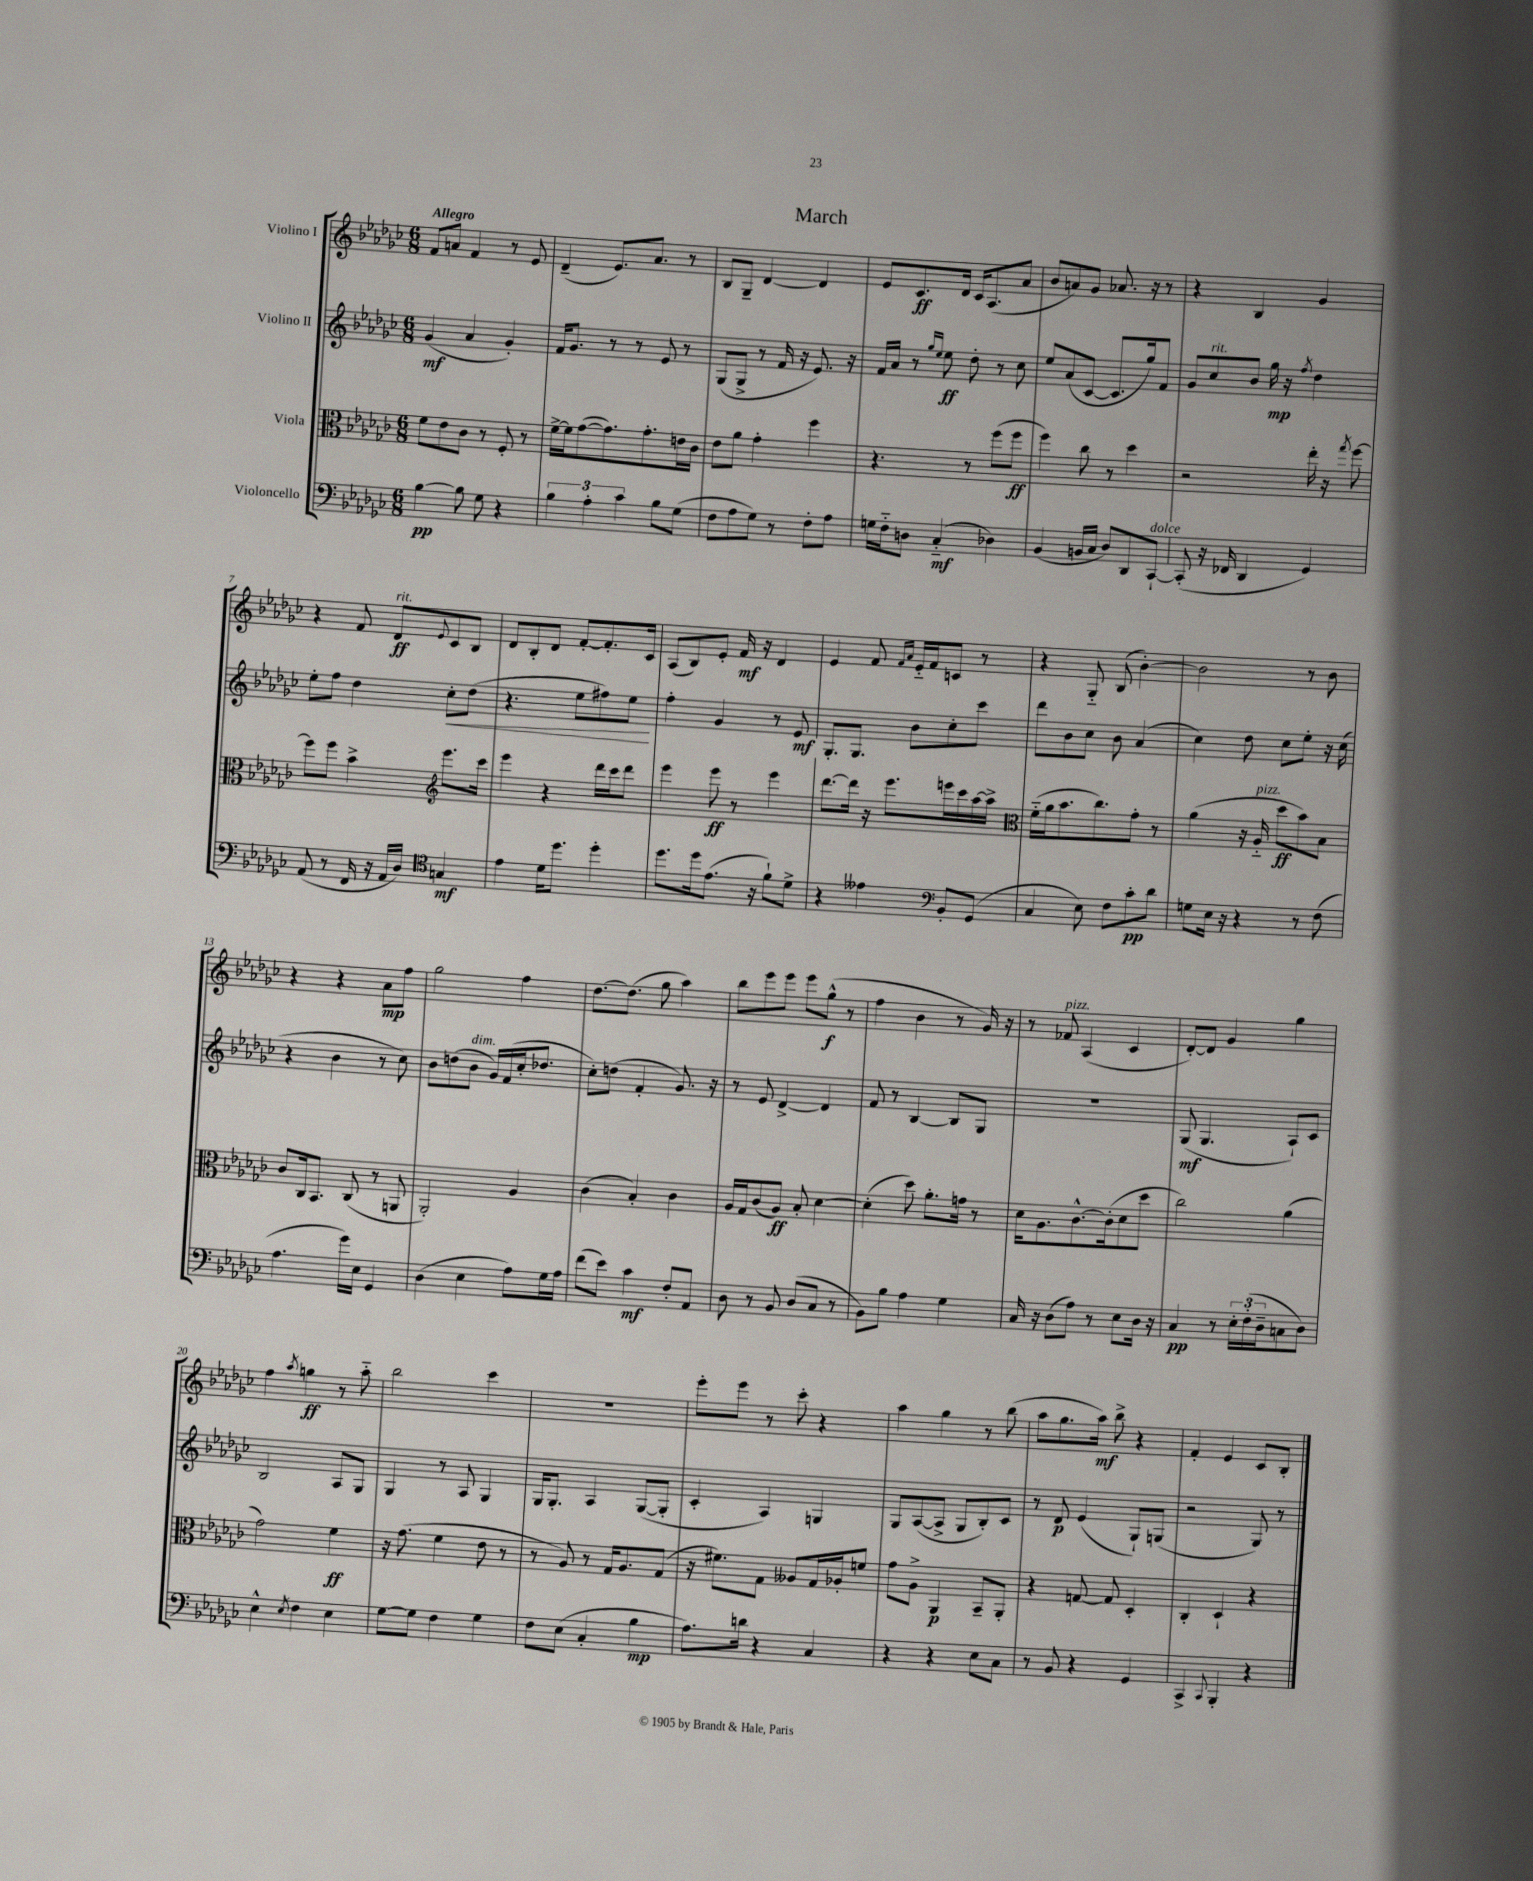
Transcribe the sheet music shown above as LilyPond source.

\header { title = "March" }
<<
\new StaffGroup <<
\new Staff = "s0" \with { instrumentName = "Violino I" } {
    \clef treble \key ges \major \numericTimeSignature \time 6/8 \tempo "Allegro"
    f'8 a'8 f'4 r8 ees'8 |
    des'4--( ees'8.) aes'8. r8 |
    bes8 ges8-- des'4~ des'4 |
    ees'8 ces'8.\ff des'16 ces'16 aes8.( aes'8 |
    bes'8 a'8) ges'8 aes'8. r16 r8 |
    r4 bes4 ges'4 |
    r4 f'8 des'8\ff^\markup { \italic "rit." } \appoggiatura { ees'8 } ces'8 bes8 |
    des'8 bes8-. des'8 f'8~-. f'8.-. ces'16 |
    aes8( bes8) ees'8-. f'16\mf r16 des'4 |
    ees'4 f'8 \grace { f'16 aes'16 } ees'16-_ f'16 c'8 r8 |
    r4 ges8-_ bes8( bes'4~-.) |
    bes'2 r8 bes'8 |
    r4 r4 aes'8\mp f''8 |
    ges''2 f''4 |
    des''8.~ des''8.( ges''8 aes''4) |
    bes''8 ees'''8 ees'''8 ees'''8 ges''8-^\f( r8 |
    f''4 bes'4 r8 ges'16) r16 |
    r8 fes'8^\markup { \italic "pizz." } aes4( ces'4 |
    des'8~-.) des'8 ges'4 ges''4 |
    f''4 \acciaccatura { aes''8 } g''4\ff r8 aes''8-_ |
    bes''2 ces'''4 |
    R2. |
    ees'''8-. ees'''8 r8 ces'''8-. r4 |
    aes''4 ges''4 r8 bes''8( |
    aes''8 ges''8. aes''16\mf) bes''8-> r4 |
    f'4-. ees'4 ces'8 bes8-. \bar "|." |
}
\new Staff = "s1" \with { instrumentName = "Violino II" } {
    \clef treble \key ges \major \numericTimeSignature \time 6/8
    ges'4\mf( aes'4 ges'4-.) |
    f'16 ges'8. r8 r8 ees'8 r8 |
    ges8( ges8-> r8 f'16 r16 ees'8.) r16 |
    f'16 aes'16 r8 \grace { ges''16 ees''16 } ees''8\ff des''8-. r8 ces''8 |
    ees''8 aes'8( ces'8~ ces'8. ges''16) f'8 |
    ges'8 ces''8^\markup { \italic "rit." } bes'8 ges''16\mp r16 \acciaccatura { f''8 } des''4 |
    ees''8-. f''8 des''4 ces''8-.\< des''8( |
    r4. ees''8 fis''8) ees''8\! |
    f''4-. ges'4 r8 ees'8\mf |
    ges8.-. ges8. bes'8 ces''8-. ces'''8 |
    des'''8 bes'8 ces''8 bes'8 aes'4( |
    ces''4) des''8 ces''8 ees''8-. r16 ces''16( |
    r4 bes'4 r8 ces''8) |
    bes'8 d''8( bes'8^\markup { \italic "dim." } ges'16) f'16( ces''16-. des''8. |
    ces''8-.) d''8( f'4-. ges'8.) r16 |
    r8 ees'8 des'4~-> des'4 |
    f'8 r8 bes4~ bes8 ges8 |
    R2. |
    ges8\mf( ges4. aes8-!) ces'8 |
    bes2 aes8 ges8 |
    ges4 r8 aes8 ges4 |
    ges16 ges8.-. aes4 ges8~( ges8-. |
    ces'4-. aes4) g4 |
    ges8 aes8~( aes8-> ges8 bes8-.) ces'8 |
    r8 des'8\p ees'4( ges8-!) g8( |
    r2 ges8) r8 \bar "|." |
}
\new Staff = "s2" \with { instrumentName = "Viola" } {
    \clef alto \key ges \major \numericTimeSignature \time 6/8
    f'8 ees'8 ces'8 r8 f8-. r8 |
    f'16~-> f'16 ges'8~( ges'8.) ges'8.-. e'16 ces'16 |
    ees'8 aes'8 ges'4-. f''4 |
    r4. r8 f''8( f''8\ff |
    f''4) ces''8 r8 des''4 |
    r2 ees''16-. r16 \acciaccatura { ges''8 } f''8~ |
    f''8 f''8 bes'4-> \clef treble ees'''8. ces'''16 |
    ees'''4 r4 des'''16 ces'''16 des'''8 |
    ees'''4 ees'''8\ff r8 ees'''4 |
    des'''8.~ des'''16 r16 ees'''8. e'''16 ces'''16 aes''16~ aes''16-> |
    \clef alto f'16-_( aes'16 bes'8. ces''8.) ges'8-. r8 |
    aes'4( r16 aes16-_^\markup { \italic "pizz." } des''8\ff bes'8) bes8 |
    ces'8 ces16 bes,8. ces8( r8 a,8 |
    aes,2-.) aes4 |
    ces'4( bes4-.) ces'4 |
    aes16 ges16 ces'8( aes8\ff) bes8-. des'4~ |
    des'4-.( des''8) aes'8.-. g'16 r8 |
    des'16 aes8. ces'8.~-^ ces'16-.( des'8 des''8 |
    ces''2) aes'4( |
    ges'2) f'4\ff |
    r16 ges'8.( f'4 ees'8 r8 |
    r8 aes8) r8 ges16 aes8. ges8( |
    r16 fis'8.) ges8 aeses8 ges16 aes16-. f'8 |
    ges'8 aes8-> aes,4\p bes,8-- aes,8-. |
    r4 g8~ g8 des4-. |
    ces4-. des4-! r4 \bar "|." |
}
\new Staff = "s3" \with { instrumentName = "Violoncello" } {
    \clef bass \key ges \major \numericTimeSignature \time 6/8
    bes4~\pp bes8 ges8 r4 |
    \tuplet 3/2 { bes4 aes4-. ces'4 } bes8 ges8( |
    f8 aes8 ges8) r8 f8-. aes8 |
    g16 f16-_ d8 ces4-_\mf( des4) |
    bes,4( b,16 ces16 des8) des,8 ces,8~-!^\markup { \italic "dolce" } |
    ces,8-.( r16 fes,16 des,4 ges,4) |
    aes,8( r8 f,16 r16 aes,16 des16) \clef tenor g4\mf |
    ees'4 des'16 des''8. des''4-. |
    des''8. des''16 ees'8.( r16 f'8-!) des'8-> |
    r4 eeses'4 \clef bass bes,8-. ges,8( |
    ces4 ees8) f8 ces'8-.\pp des'8 |
    g8 ees16 r16 r4 r8 f8( |
    aes4. ges'16) ees16 ges,4 |
    des4( ees4 aes8) ges16 aes16 |
    f'8( ees'8) ces'4\mf f8-. aes,8 |
    des8 r8 bes,8 des8( ces8 r8 |
    bes,8) bes8 aes4 ges4 |
    ces16 r16 des8( aes8) r8 ees8 des16 r16 |
    ces4\pp r8 \tuplet 3/2 { ees16-. f16-.( des16-- } c8 des8) |
    ees4-^ \acciaccatura { ees8 } f4 ees4 |
    ges8~ ges8 f4 ges4 |
    f8 ees8( ces4-. bes4\mp |
    aes8.) d'16 r4 ces4 |
    r4 r4 ees8 ces8 |
    r8 bes,8 r4 ges,4 |
    ces,4-> \appoggiatura { ces,8 } bes,,4-. r4 \bar "|." |
}
>>
>>
